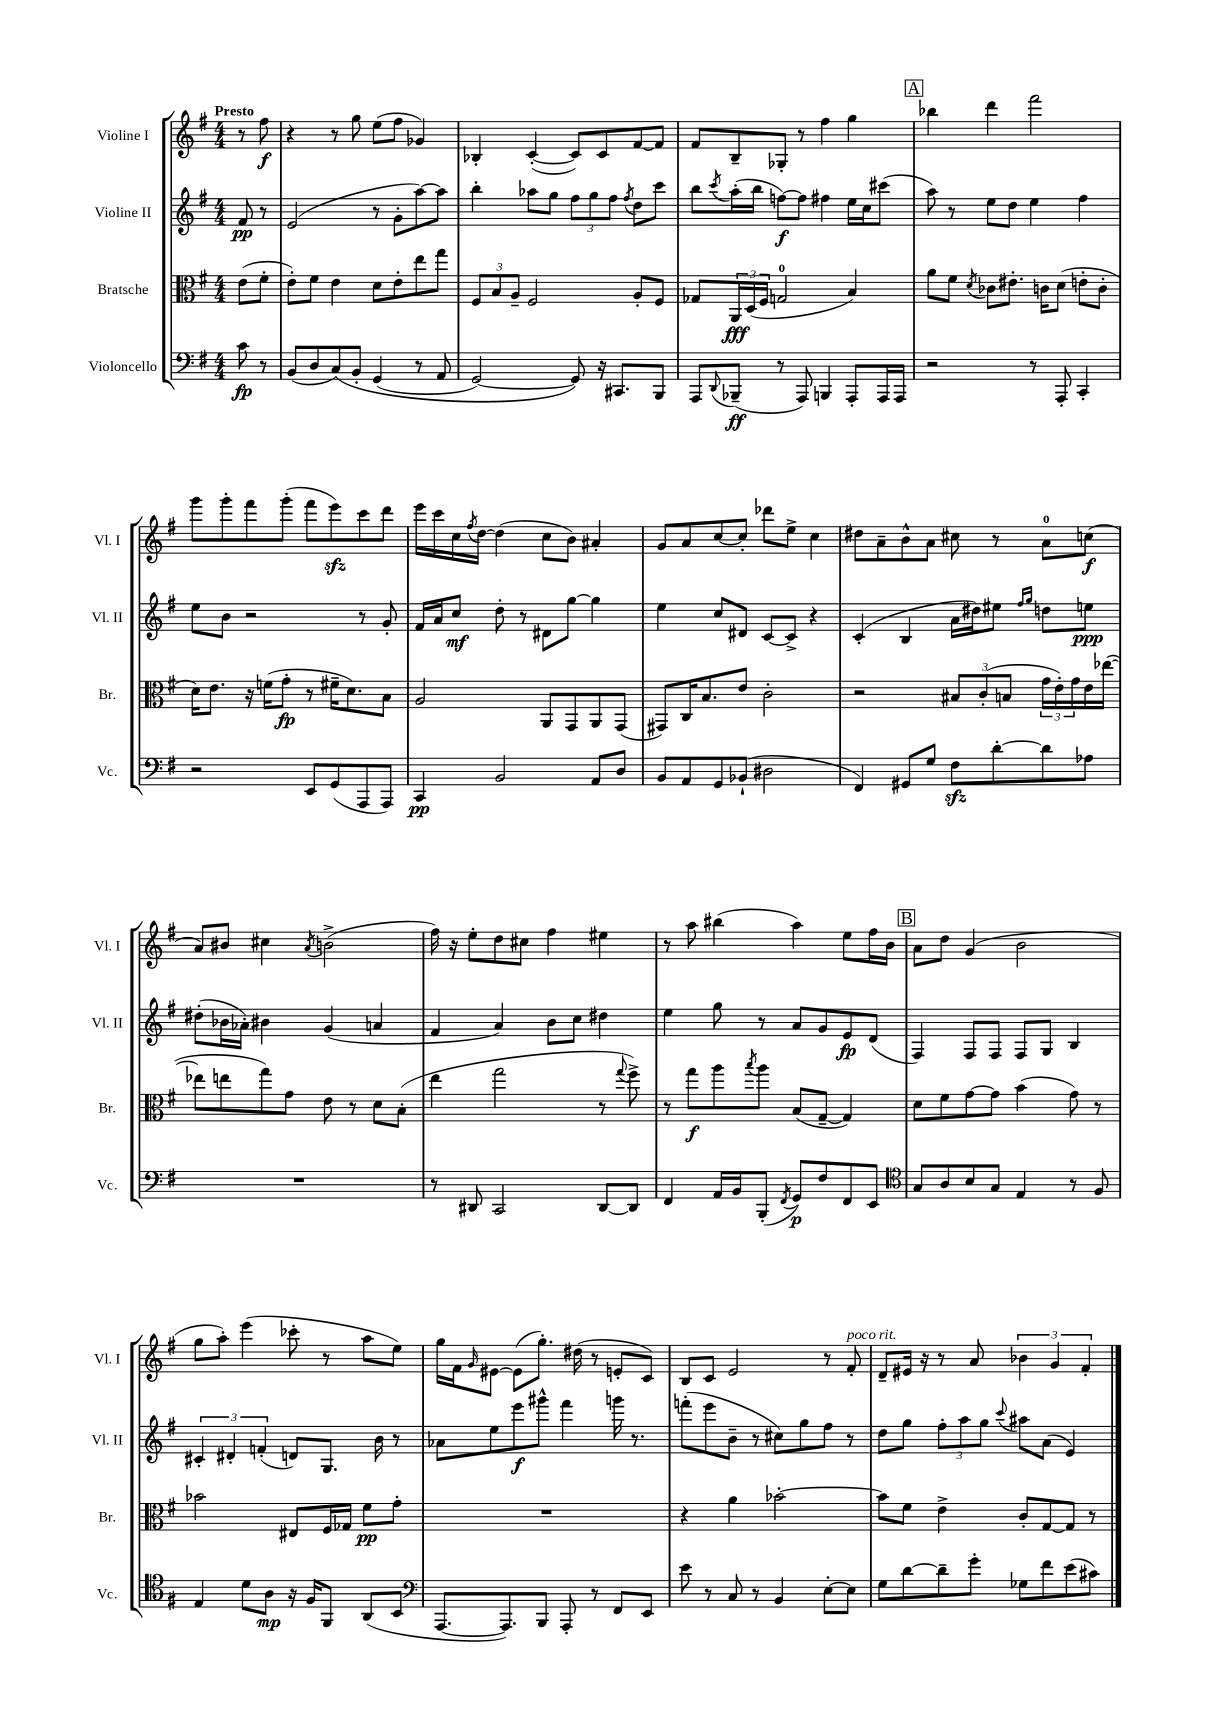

**kern	**dynam	**kern	**dynam	**kern	**dynam	**kern	**dynam
*part4	*part4	*part3	*part3	*part2	*part2	*part1	*part1
*staff4	*staff4	*staff3	*staff3	*staff2	*staff2	*staff1	*staff1
*I"Violoncello	*	*I"Bratsche	*	*I"Violine II	*	*I"Violine I	*
*I'Vc.	*	*I'Br.	*	*I'Vl. II	*	*I'Vl. I	*
*clefF4	*	*clefC3	*	*clefG2	*	*clefG2	*
*k[f#]	*	*k[f#]	*	*k[f#]	*	*k[f#]	*
*M4/4	*	*M4/4	*	*M4/4	*	*M4/4	*
=	=	=	=	=	=	=	=
!	!	!	!	!	!	!LO:TX:a:B:t=Presto	!
8c\	fp	(8e\L	.	8f#/	pp	8r	.
8r	.	8f#'\J	.	8r	.	8ff#\	f
=1	=1	=1	=1	=1	=1	=1	=1
(8BB/L	.	8e'\L)	.	(2e/	.	4r	.
8D/	.	8f#\J	.	.	.	.	.
(8C/)	.	4e\	.	.	.	8r	.
8BB'/J	.	.	.	.	.	8gg\	.
(4GG/	.	8d\L	.	8r	.	(8ee\L	.
.	.	8e'\	.	8g'\L	.	8ff#\J	.
8r	.	8ee\	.	[8aa\)	.	4g-X/)	.
8AA/	.	8gg\J	.	8aa\J]	.	.	.
=2	=2	=2	=2	=2	=2	=2	=2
[2GG/)	.	12F#/L	.	4bb'\	.	4B-X'/	.
.	.	12B/	.	.	.	.	.
.	.	12A~/J	.	.	.	.	.
.	.	2F#/	.	8aa-X\L	.	([4c'/	.
.	.	.	.	8gg\J	.	.	.
8GG/])	.	.	.	12ff#\L	.	8c/L])	.
.	.	.	.	12gg\	.	.	.
16r	.	.	.	.	.	8c/	.
.	.	.	.	12ff#\J	.	.	.
8.CC#X/L	.	.	.	.	.	.	.
.	.	.	.	8qff#/	.	.	.
.	.	8A'/L	.	8dd\L	.	[8f#/	.
8BBB/J	.	8F#/J	.	8ccc\J	.	8f#/J]	.
=3	=3	=3	=3	=3	=3	=3	=3
8AAA/L	.	8G-X/L	.	8bb\L	.	8f#/L	.
8qqDD/	.	.	.	8qccc/	.	.	.
(8BBB-X~/J	ff	24AA/L	fff	(16aa'\L	.	8B~/	.
.	.	(24D/	.	.	.	.	.
.	.	.	.	16bb\JJ	.	.	.
.	.	24F#/JJ	.	.	.	.	.
8r	.	2Gn/	.	[8ffn\L)	f	8G-X'/J	.
8AAA/)	.	.	.	8ff\J]	.	8r	.
4BBBn/	.	.	.	4ff#X\	.	4ff#\	.
8AAA'/L	.	4B/)	.	16ee\LL	.	4gg\	.
.	.	.	.	16cc\J	.	.	.
16AAA/L	.	.	.	(8ccc#X\J	.	.	.
16AAA/JJ	.	.	.	.	.	.	.
!!LO:REH:place=s1:t=A
=4	=4	=4	=4	=4	=4	=4	=4
2r	.	8a\L	.	8aa\)	.	4bb-X\	.
.	.	8f#\J	.	8r	.	.	.
.	.	8qd/	.	.	.	.	.
.	.	8c-X\L	.	8ee\L	.	4ddd\	.
.	.	8.e#X'\J	.	8dd\J	.	.	.
8r	.	.	.	4ee\	.	2fff#\	.
.	.	16cn\KL	.	.	.	.	.
8AAA'/	.	(8d\J	.	.	.	.	.
4CC'/	.	8en'\L	.	4ff#\	.	.	.
.	.	8c'\J	.	.	.	.	.
!!LO:LB:g=z
=5	=5	=5	=5	=5	=5	=5	=5
2r	.	16d\KL)	.	8ee\L	.	8ggg\L	.
.	.	8.e\J	.	.	.	.	.
.	.	.	.	8b\J	.	8ggg'\	.
.	.	16r	.	2r	.	8fff#\	.
.	.	(16fn\KL	.	.	.	.	.
.	.	8g'\J	fp	.	.	(8ggg'\J	.
8EE/L	.	8r	.	.	.	8fff#\L	.
(8GG/	.	16f#X~\KL	.	.	.	8eeezz\)	.
.	.	8.d\)	.	.	.	.	.
8AAA/	.	.	.	8r	.	8ccc\	.
8AAA/J)	.	8B\J	.	8g'/	.	8ddd\J	.
=6	=6	=6	=6	=6	=6	=6	=6
4CC/	pp	2A/	.	16f#/LL	.	16eee\LL	.
.	.	.	.	16a/J	.	16ccc\	.
.	.	.	.	8cc/J	mf	16cc\	.
.	.	.	.	.	.	8qff#/	.
.	.	.	.	.	.	[16dd\JJ	.
2BB/	.	.	.	8dd'\	.	(4dd\]	.
.	.	.	.	8r	.	.	.
.	.	8AA/L	.	8d#X\L	.	8cc\L	.
.	.	8GG/	.	[8gg\J	.	8b\J)	.
8AA/L	.	8AA/	.	4gg\]	.	4a#X'/	.
8D/J	.	(8GG/J	.	.	.	.	.
=7	=7	=7	=7	=7	=7	=7	=7
8BB/L	.	8GG#X/L)	.	4ee\	.	8g/L	.
8AA/	.	16C/K	.	.	.	8a/	.
.	.	8.B/	.	.	.	.	.
8GG/	.	.	.	8cc/L	.	[8cc/	.
(8BB-X`/J	.	8e/J	.	8d#X/J	.	8cc'/J]	.
2D#X\	.	2c'\	.	[8c/L	.	8ddd-X\L	.
.	.	.	.	8c^/J]	.	8ee^\J	.
.	.	.	.	4r	.	4cc\	.
=8	=8	=8	=8	=8	=8	=8	=8
4FF#/)	.	2r	.	(4c'/	.	8dd#X\L	.
.	.	.	.	.	.	8a~\	.
8GG#X/L	.	.	.	4B/	.	8b^^\	.
8G/J	.	.	.	.	.	8a\J	.
8F#zz\L	.	12B#X/L	.	16a\LL	.	8cc#X\	.
.	.	.	.	16dd#X\J)	.	.	.
.	.	(12c'/	.	.	.	.	.
[8d'\	.	.	.	8ee#X\J	.	8r	.
.	.	12Bn/J	.	.	.	.	.
.	.	.	.	16qqff#/LL	.	.	.
.	.	.	.	16qqgg/JJ	.	.	.
8d\]	.	24g\LL	.	8ddn\L	.	8a\L	.
.	.	24e'\)	.	.	.	.	.
.	.	24g\	.	.	.	.	.
8A-X\J	.	16e\	.	8een\J	ppp	(8ccn\J	f
.	.	([16ee-X\JJ	.	.	.	.	.
!!LO:LB:g=z
=9	=9	=9	=9	=9	=9	=9	=9
1r	.	8ee-X\L]	.	(8dd#X'\L	.	8a/L)	.
.	.	8een\	.	16b-X\L	.	8b#X/J	.
.	.	.	.	16a-X'\JJ)	.	.	.
.	.	8gg\)	.	4b#X\	.	4cc#X\	.
.	.	8g\J	.	.	.	.	.
.	.	.	.	.	.	8qa/	.
.	.	8e\	.	(4g/	.	(2bn^\	.
.	.	8r	.	.	.	.	.
.	.	8d\L	.	4an/	.	.	.
.	.	(8B'\J	.	.	.	.	.
=10	=10	=10	=10	=10	=10	=10	=10
8r	.	4ee\	.	4f#/	.	16ff#\)	.
.	.	.	.	.	.	16r	.
8DD#X/	.	.	.	.	.	8ee'\L	.
2CC/	.	2gg\	.	4a/)	.	8dd\	.
.	.	.	.	.	.	8cc#X\J	.
.	.	.	.	8b\L	.	4ff#\	.
.	.	.	.	8cc\J	.	.	.
[8DD#/L	.	8r	.	4dd#X\	.	4ee#X\	.
.	.	8qqgg/	.	.	.	.	.
8DD#/J]	.	8ff#^\)	.	.	.	.	.
=11	=11	=11	=11	=11	=11	=11	=11
4FF#/	.	8r	.	4ee\	.	8r	.
.	.	8gg\L	f	.	.	8aa\	.
16AA/LL	.	8aa\	.	8gg\	.	(4bb#X\	.
16BB/J	.	.	.	.	.	.	.
.	.	8qbb/	.	.	.	.	.
(8BBB'/J	.	8aa\J	.	8r	.	.	.
8qFF#/	.	.	.	.	.	.	.
8GG/L)	p	(8B/L	.	8a/L	.	4aa\)	.
8F#/	.	[8G~/J	.	8g/	.	.	.
8FF#/	.	4G/])	.	8e/	fp	8ee\L	.
8EE/J	.	.	.	(8d/J	.	16ff#\L	.
.	.	.	.	.	.	16b\JJ	.
!!LO:REH:place=s1:t=B
=12	=12	=12	=12	=12	=12	=12	=12
*clefC4	*	*	*	*	*	*	*
8G/L	.	8d\L	.	4F#/)	.	8a\L	.
8A/	.	8f#\	.	.	.	8dd\J	.
8B/	.	[8g\	.	8F#/L	.	(4g/	.
8G/J	.	8g\J]	.	8F#/J	.	.	.
4E/	.	(4b\	.	8F#/L	.	2b\	.
.	.	.	.	8G/J	.	.	.
8r	.	8g\)	.	4B/	.	.	.
8F#/	.	8r	.	.	.	.	.
!!LO:LB:g=z
=13	=13	=13	=13	=13	=13	=13	=13
4E/	.	2b-X\	.	6c#X'/	.	8gg\L	.
.	.	.	.	.	.	8aa'\J)	.
.	.	.	.	6d#X'/	.	.	.
8d\L	.	.	.	.	.	(4eee\	.
.	.	.	.	(6fn'/	.	.	.
8A\J	mp	.	.	.	.	.	.
16r	.	8E#X/L	.	8dn/L)	.	8ccc-X'\	.
16F#/KL	.	.	.	.	.	.	.
8FF#/J	.	16F#/L	.	8.G/J	.	8r	.
.	.	16G-X/JJ	.	.	.	.	.
(8AA/L	.	8f#\L	pp	.	.	8aa\L	.
.	.	.	.	16b\	.	.	.
8BB/J	.	8g'\J	.	8r	.	8ee\J)	.
=14	=14	=14	=14	=14	=14	=14	=14
*clefF4	*	*	*	*	*	*	*
[8.AAA/L	.	1r	.	8a-X\L	.	16gg\LL	.
.	.	.	.	.	.	16f#\J	.
.	.	.	.	.	.	16qqg/	.
.	.	.	.	8ee\	.	[8e#X\J	.
8.AAA/])	.	.	.	.	.	.	.
.	.	.	.	8eee\	f	(8e#\L]	.
8BBB/J	.	.	.	8ggg#X^^\J	.	8.gg'\J)	.
8AAA'/	.	.	.	4fff#\	.	.	.
.	.	.	.	.	.	(16dd#X\	.
8r	.	.	.	.	.	8r	.
8FF#/L	.	.	.	16gggn\	.	8en'/L	.
.	.	.	.	8.r	.	.	.
8EE/J	.	.	.	.	.	8c/J)	.
=15	=15	=15	=15	=15	=15	=15	=15
8e\	.	4r	.	(8fffn'\L	.	8B/L	.
8r	.	.	.	8eee\	.	8c/J	.
8C/	.	4a\	.	8b~\J	.	2e/	.
8r	.	.	.	8r	.	.	.
4BB/	.	[2b-X'\	.	8cc#X\L)	.	.	.
.	.	.	.	8gg\	.	.	.
[8E'\L	.	.	.	8ff#\J	.	8r	.
!	!	!	!	!	!	!LO:TX:a:i:t=poco rit.	!
8E\J]	.	.	.	8r	.	8f#'/	.
=16	=16	=16	=16	=16	=16	=16	=16
8G\L	.	8b-\L]	.	8dd\L	.	8d~/L	.
[8d\	.	8f#\J	.	8gg\J	.	16e#X/Jk	.
.	.	.	.	.	.	16r	.
8d~\]	.	4e^\	.	12ff#'\L	.	8r	.
.	.	.	.	12aa\	.	.	.
8g'\J	.	.	.	.	.	8a/	.
.	.	.	.	12gg\J	.	.	.
.	.	.	.	8qqccc/	.	.	.
8G-X\L	.	8c'/L	.	8aa#X\L	.	6b-X\	.
8f#\	.	[8G/	.	(8a\J	.	.	.
.	.	.	.	.	.	6g/	.
(8e\	.	8G/J]	.	4e/)	.	.	.
.	.	.	.	.	.	6f#'/	.
8c#X\J)	.	8r	.	.	.	.	.
==	==	==	==	==	==	==	==
*-	*-	*-	*-	*-	*-	*-	*-
